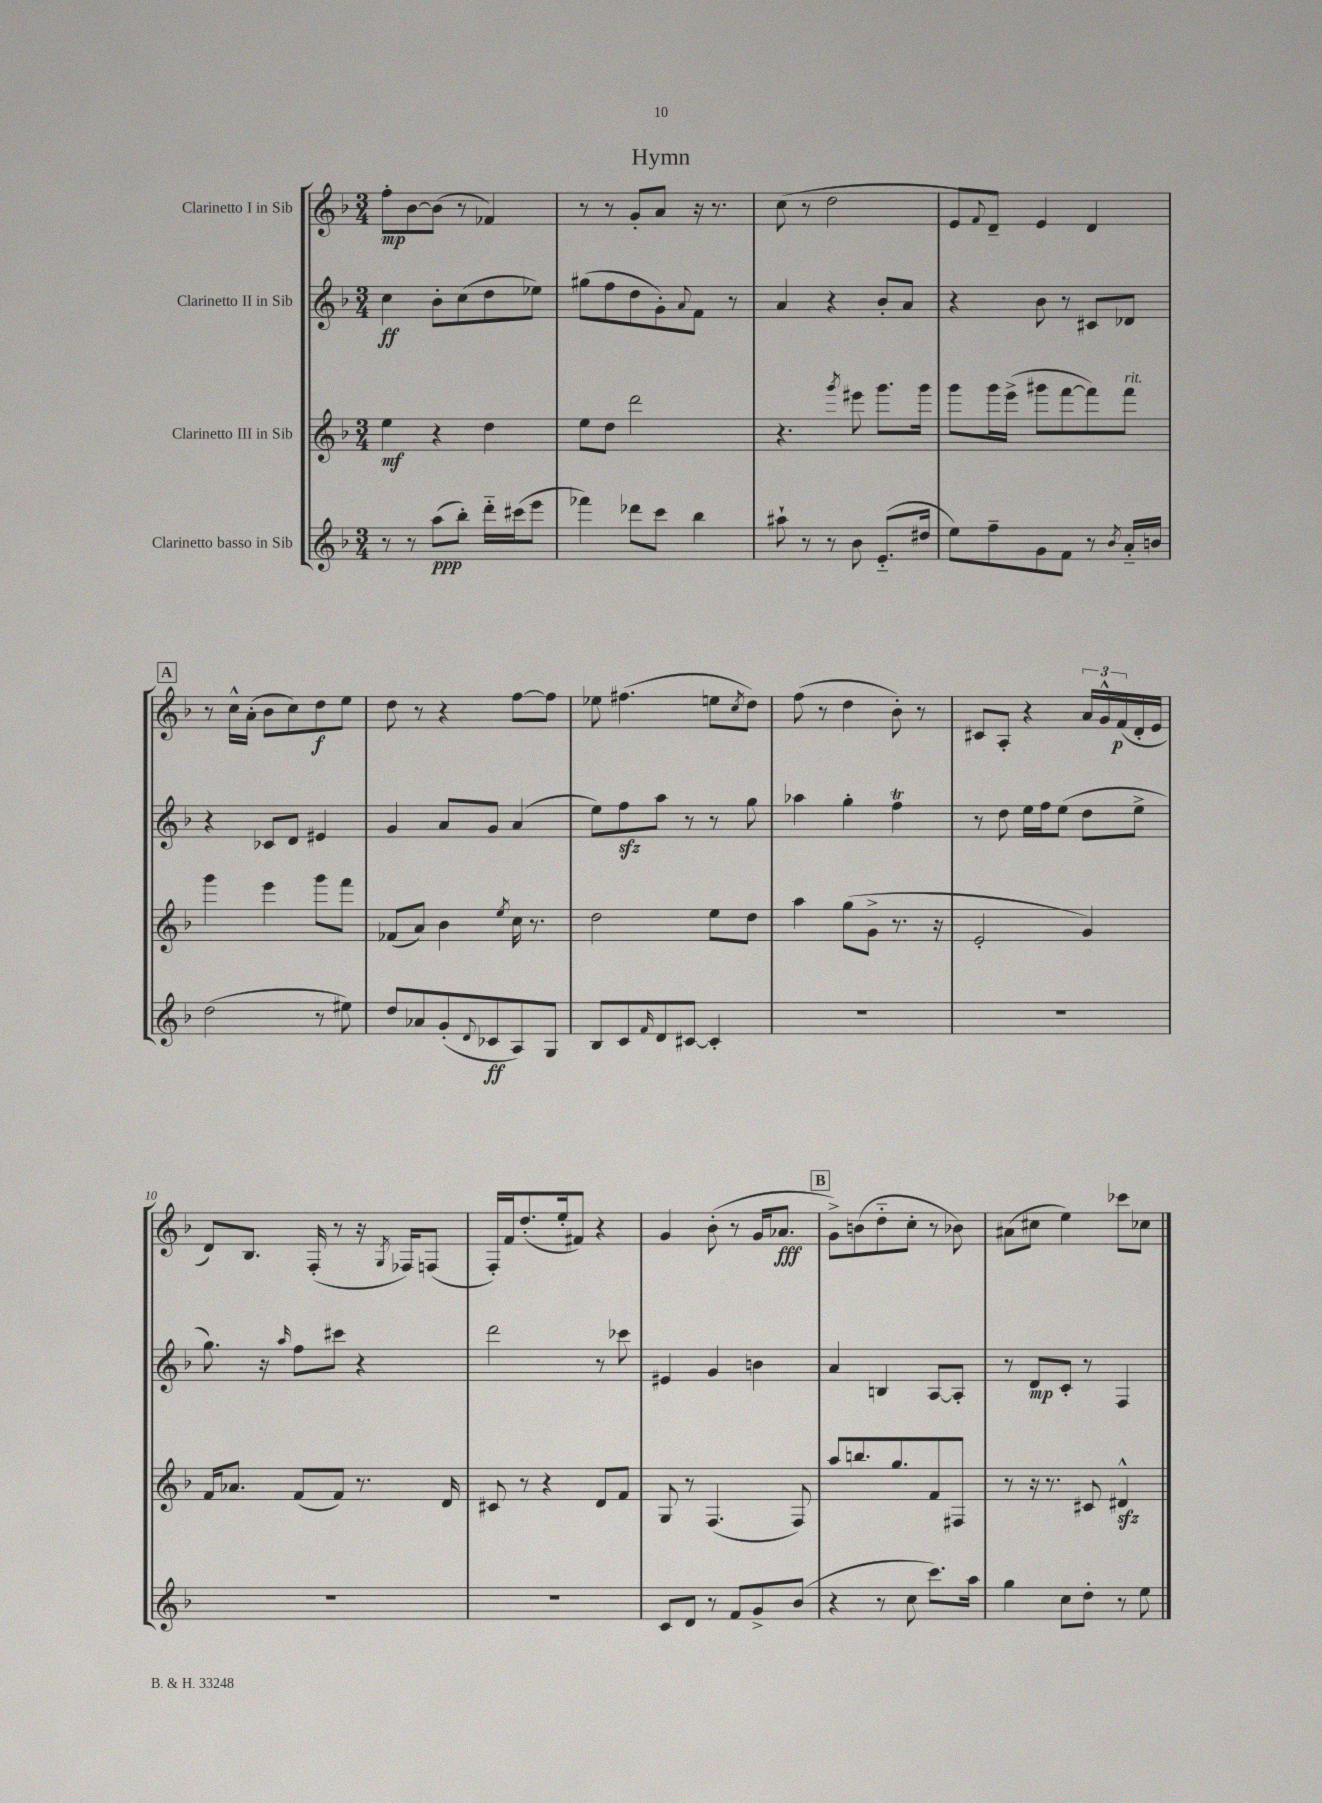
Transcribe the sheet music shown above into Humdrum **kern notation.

**kern	**dynam	**kern	**dynam	**kern	**dynam	**kern	**dynam
*part4	*part4	*part3	*part3	*part2	*part2	*part1	*part1
*staff4	*staff4	*staff3	*staff3	*staff2	*staff2	*staff1	*staff1
*I"Clarinetto basso in Sib	*	*I"Clarinetto III in Sib	*	*I"Clarinetto II in Sib	*	*I"Clarinetto I in Sib	*
*clefG2	*	*clefG2	*	*clefG2	*	*clefG2	*
*k[b-]	*	*k[b-]	*	*k[b-]	*	*k[b-]	*
*M3/4	*	*M3/4	*	*M3/4	*	*M3/4	*
=1	=1	=1	=1	=1	=1	=1	=1
8r	.	4ee\	mf	4cc\	ff	8ff'\L	mp
8r	.	.	.	.	.	[8b-\	.
(8aa\L	ppp	4r	.	8b-'\L	.	(8b-\J]	.
8bb-'\J)	.	.	.	(8cc\	.	8r	.
16ddd\LL	.	4dd\	.	8dd\	.	4f-X/)	.
(16ccc#X\J	.	.	.	.	.	.	.
8eee\J	.	.	.	8ee-X\J)	.	.	.
=2	=2	=2	=2	=2	=2	=2	=2
4fff-X\)	.	8ee\L	.	(8gg#X\L	.	8r	.
.	.	8dd\J	.	8ff\	.	8r	.
8ddd-X\L	.	2ddd\	.	8dd\	.	8g'/L	.
8ccc\J	.	.	.	8g'\)	.	8a/J	.
.	.	.	.	8qqa/	.	.	.
4bb-\	.	.	.	8f\J	.	16r	.
.	.	.	.	.	.	8.r	.
.	.	.	.	8r	.	.	.
=3	=3	=3	=3	=3	=3	=3	=3
8aa#X`\	.	4.r	.	4a/	.	(8cc\	.
8r	.	.	.	.	.	8r	.
8r	.	.	.	4r	.	2dd\	.
.	.	8qggg/	.	.	.	.	.
8b-\	.	8eee#X\	.	.	.	.	.
(8.e/L	.	8.ggg\L	.	8b-'/L	.	.	.
.	.	.	.	8a/J	.	.	.
16dd#X/Jk	.	16ggg\Jk	.	.	.	.	.
=4	=4	=4	=4	=4	=4	=4	=4
8ee\L)	.	8ggg\L	.	4r	.	8e/L	.
.	.	.	.	.	.	8qqf/	.
8ff~\	.	16ggg\L	.	.	.	8d~/J)	.
.	.	(16eee^\JJ	.	.	.	.	.
8g\	.	8ggg#X\L	.	8b-\	.	4e/	.
8f\J	.	[8fff\	.	8r	.	.	.
8r	.	8fff\])	.	8c#X/L	.	4d/	.
8qb-/	.	.	.	.	.	.	.
!	!	!LO:TX:a:i:t=rit.	!	!	!	!	!
16a/LL	.	8fff\J	.	8d-X/J	.	.	.
16bn/JJ	.	.	.	.	.	.	.
!!LO:LB:g=z
!!LO:REH:place=s1:t=A
=5	=5	=5	=5	=5	=5	=5	=5
(2dd\	.	4ggg\	.	4r	.	8r	.
.	.	.	.	.	.	16cc^^\LL	.
.	.	.	.	.	.	(16a'\JJ	.
.	.	4eee\	.	8c-X/L	.	8b-\L	.
.	.	.	.	8d/J	.	8cc\)	.
8r	.	8ggg\L	.	4e#X/	.	8dd\	f
8ee#X\)	.	8fff\J	.	.	.	8ee\J	.
=6	=6	=6	=6	=6	=6	=6	=6
8dd/L	.	(8f-X/L	.	4g/	.	8dd\	.
8a-X/	.	8a/J)	.	.	.	8r	.
(8g'/	.	4b-\	.	8a/L	.	4r	.
8qqd/	.	.	.	.	.	.	.
8c-X/	ff	.	.	8g/J	.	.	.
.	.	8qee/	.	.	.	.	.
8A/)	.	16cc\	.	(4a/	.	[8ff\L	.
.	.	8.r	.	.	.	.	.
8G/J	.	.	.	.	.	8ff\J]	.
=7	=7	=7	=7	=7	=7	=7	=7
8B-/L	.	2dd\	.	8ee\L)	.	8ee-X\	.
8c/	.	.	.	8ffzz\	.	(4.ff#X\	.
16qqf/	.	.	.	.	.	.	.
8d/	.	.	.	8aa\J	.	.	.
[8c#X/J	.	.	.	8r	.	.	.
4c#'/]	.	8ee\L	.	8r	.	8een\L	.
.	.	.	.	.	.	8qcc/	.
.	.	8dd\J	.	8gg\	.	8dd\J)	.
=8	=8	=8	=8	=8	=8	=8	=8
2.r	.	4aa\	.	4aa-X\	.	(8ff\	.
.	.	.	.	.	.	8r	.
.	.	(8gg\L	.	4gg'\	.	4dd\	.
.	.	8g^\J	.	.	.	.	.
.	.	8.r	.	4ffT\	.	8b-'\)	.
.	.	.	.	.	.	8r	.
.	.	16r	.	.	.	.	.
=9	=9	=9	=9	=9	=9	=9	=9
2.r	.	2e'/	.	8r	.	8c#X/L	.
.	.	.	.	8dd\	.	8A'/J	.
.	.	.	.	16ee\LL	.	4r	.
.	.	.	.	16ff\J	.	.	.
.	.	.	.	(8ee\J	.	.	.
.	.	4g/)	.	8dd\L	.	24a/LL	.
.	.	.	.	.	.	24g^^/	.
.	.	.	.	.	.	(24f/	p
.	.	.	.	8ee^\J	.	16d'/	.
.	.	.	.	.	.	16e/JJ	.
!!LO:LB:g=z
=10	=10	=10	=10	=10	=10	=10	=10
2.r	.	16f/KL	.	8.gg\)	.	8d/L)	.
.	.	8.a-X/J	.	.	.	.	.
.	.	.	.	.	.	8.B-/J	.
.	.	.	.	16r	.	.	.
.	.	.	.	16qqaa/	.	.	.
.	.	(8f/L	.	8ff\L	.	.	.
.	.	.	.	.	.	(16F'/	.
.	.	8f/J)	.	8ccc#X\J	.	8r	.
.	.	8.r	.	4r	.	16r	.
.	.	.	.	.	.	8qG/	.
.	.	.	.	.	.	16F-X/KL)	.
.	.	.	.	.	.	(8Fn/J	.
.	.	16d/	.	.	.	.	.
=11	=11	=11	=11	=11	=11	=11	=11
2.r	.	8c#X/	.	2ddd\	.	16F'/LL)	.
.	.	.	.	.	.	16f/J	.
.	.	8r	.	.	.	(8.dd'/	.
.	.	4r	.	.	.	.	.
.	.	.	.	.	.	16ee'/k	.
.	.	.	.	.	.	8f#X/J)	.
.	.	8d/L	.	8r	.	4r	.
.	.	8f/J	.	8ccc-X\	.	.	.
=12	=12	=12	=12	=12	=12	=12	=12
8c/L	.	8G/	.	4e#X/	.	4g/	.
8d/J	.	8r	.	.	.	.	.
8r	.	(4.F/	.	4g/	.	(8b-'\	.
8f/L	.	.	.	.	.	8r	.
8g^/	.	.	.	4bn\	.	16g/KL	.
.	.	.	.	.	.	8.a-X/J	fff
(8b-/J	.	8F/)	.	.	.	.	.
!!LO:REH:place=s1:t=B
=13	=13	=13	=13	=13	=13	=13	=13
4r	.	8aa/L	.	4a/	.	8g^\L)	.
.	.	8.bbn/	.	.	.	(8bn\	.
8r	.	.	.	4Bn/	.	8dd\	.
.	.	8.gg/	.	.	.	.	.
8cc\	.	.	.	.	.	8cc'\J	.
8.ccc\L)	.	8f/	.	[8A/L	.	8r	.
.	.	8F#X/J	.	8A'/J]	.	8b-X\)	.
16aa\Jk	.	.	.	.	.	.	.
=14	=14	=14	=14	=14	=14	=14	=14
4gg\	.	8r	.	8r	.	(8a#X\L	.
.	.	16r	.	8d/L	mp	8cc#X\J	.
.	.	8.r	.	.	.	.	.
8cc\L	.	.	.	8c'/J	.	4ee\)	.
8dd'\J	.	8c#X/	.	8r	.	.	.
8r	.	4d#Xzz^^/	.	4F/	.	8ccc-X\L	.
8ee\	.	.	.	.	.	8cc-X\J	.
==	==	==	==	==	==	==	==
*-	*-	*-	*-	*-	*-	*-	*-
